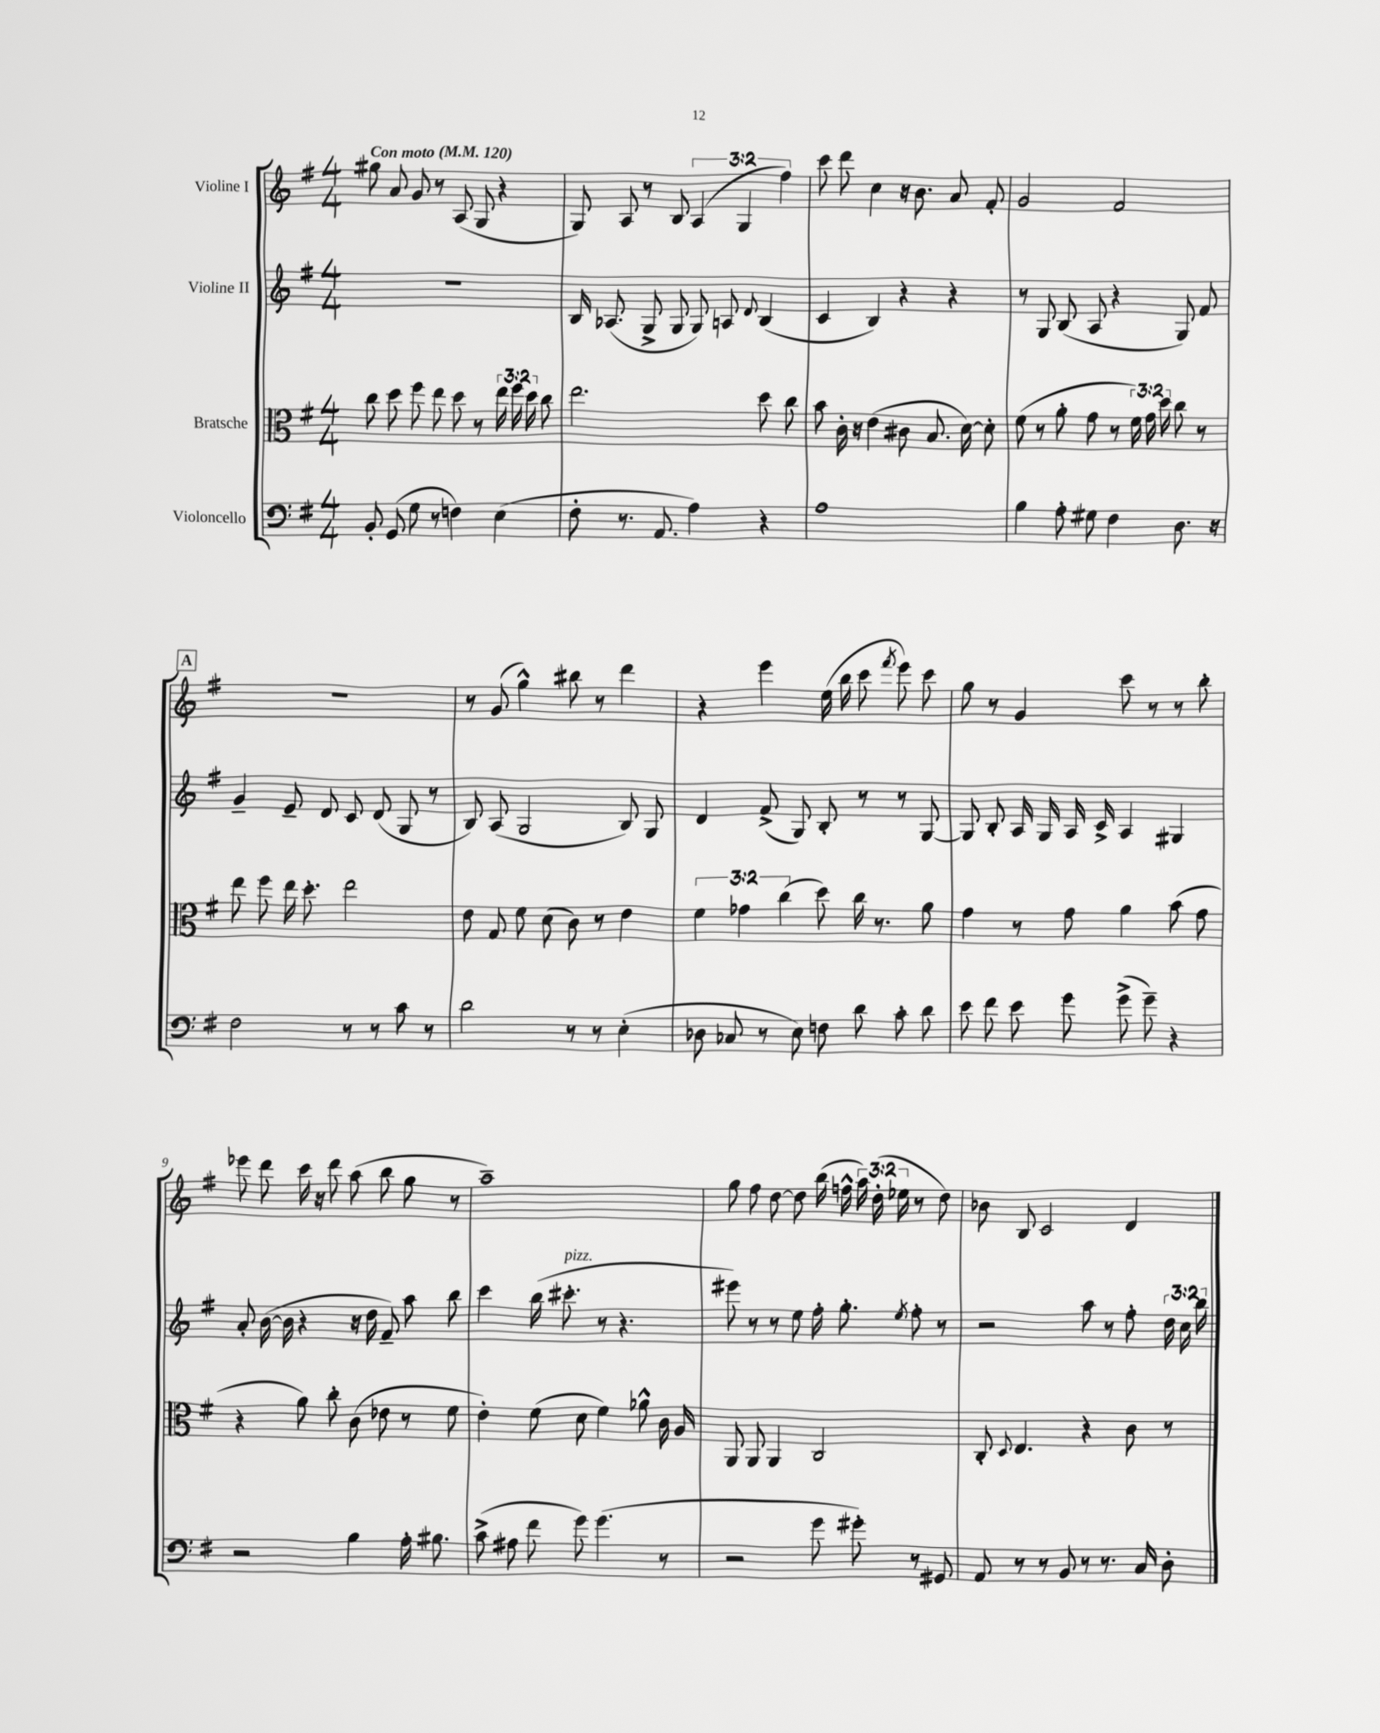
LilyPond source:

<<
\new StaffGroup <<
\new Staff = "s0" \with { instrumentName = "Violine I" } {
    \clef treble \key g \major \numericTimeSignature \time 4/4 \override Staff.TupletNumber.text = #tuplet-number::calc-fraction-text \tempo "Con moto" 4 = 120
    \autoBeamOff gis''8 a'8 g'8 r8 a8( g8 r4 |
    g8) a8 r8 b8 \tuplet 3/2 { a4( g4 fis''4) } |
    c'''8 d'''8 c''4 r16 b'8. a'8 fis'8-. |
    g'2 fis'2 |
    \mark \markup { \box "A" } R1 |
    r8 g'8( g''4-^) bis''8 r8 d'''4 |
    r4 e'''4 e''16( b''16 c'''8 \acciaccatura { fis'''8 } e'''8) c'''8 |
    g''8 r8 g'4 c'''8 r8 r8 b''8-. |
    ees'''8 d'''8 c'''16 r16 d'''8 a''8( b''8 g''8 r8 |
    a''1--) |
    g''8 fis''8 d''8~ d''8 b''16( f''16-^ \tuplet 3/2 { a''16) d''16-.( ees''16 } r8 d''8) |
    bes'8 b8 c'2 d'4 \bar "|." |
}
\new Staff = "s1" \with { instrumentName = "Violine II" } {
    \clef treble \key g \major \numericTimeSignature \time 4/4 \override Staff.TupletNumber.text = #tuplet-number::calc-fraction-text
    \autoBeamOff r1 |
    b16 aes8.( g8-> g8 g8) a8 \appoggiatura { d'8 } b4( |
    c'4 b4) r4 r4 |
    r8 g8 b8( a8 r4 g8) fis'8 |
    \mark \markup { \box "A" } g'4-- e'8-- d'8 c'8 d'8( g8 r8 |
    b8) a8( g2 b8) g8 |
    d'4 fis'8->( g8) b8-. r8 r8 g8~ |
    g8 b8-. a16 g16 a16 c'16-> a4 gis4 |
    a'8-. b'16~( b'16 r4 r16 d''16 fis'8--) a''8 b''8 |
    c'''4 b''16( cis'''8.-.^\markup { \italic "pizz." } r8 r4. |
    eis'''8) r8 r8 e''8 fis''16-. g''8.-. \acciaccatura { e''8 } fis''8-. r8 |
    r2 a''8 r8 fis''8-. \tuplet 3/2 { d''16 c''16 b''16 } \bar "|." |
}
\new Staff = "s2" \with { instrumentName = "Bratsche" } {
    \clef alto \key g \major \numericTimeSignature \time 4/4 \override Staff.TupletNumber.text = #tuplet-number::calc-fraction-text
    \autoBeamOff c''8 d''8 fis''8 e''8 d''8 r8 \tuplet 3/2 { e''16 fis''16 d''16 } c''8 |
    e''2. d''8 c''8 |
    b'8 c'16-. r16 e'4( cis'8 b8. d'16~) d'8-. |
    fis'8( r8 a'8-. g'8 r8 \tuplet 3/2 { fis'16) g'16 d''16 } c''8 r8 |
    \mark \markup { \box "A" } e''8 fis''8 e''16 d''8.-. e''2 |
    e'8 g8 fis'8 d'8( c'8) r8 e'4 |
    \tuplet 3/2 { fis'4 ges'4 c''4( } d''8) c''16 r8. a'8 |
    g'4 r8 g'8 a'4 b'8( g'8 |
    r4 a'8) c''8-. c'8( ees'8 r8 fis'8 |
    e'4-.) fis'8( d'8 fis'4) aes'8-^ c'16 a16 |
    a,8 a,8 a,4 c2 |
    c8-. \appoggiatura { d8 } e4. r4 c'8 r8 \bar "|." |
}
\new Staff = "s3" \with { instrumentName = "Violoncello" } {
    \clef bass \key g \major \numericTimeSignature \time 4/4
    \autoBeamOff b,8-. g,8( g8 r8 f4) e4( |
    fis8-. r8. a,8. a4) r4 |
    a1 |
    b4 a8-. gis8 fis4 d8. r16 |
    \mark \markup { \box "A" } fis2 r8 r8 c'8 r8 |
    d'2 r8 r8 e4-.( |
    des8 ces8 r8 e8) f8 d'8 c'8-. d'8 |
    e'8 fis'8 e'8 g'8 g'8->( g'8--) r4 |
    r2 b4 a16-. bis8. |
    c'8->( ais8 fis'8 g'8) g'4.( r8 |
    r2 g'8 gis'8-.) r8 gis,8 |
    a,8 r8 r8 b,8 r8 r8. c16 d8-. \bar "|." |
}
>>
>>
